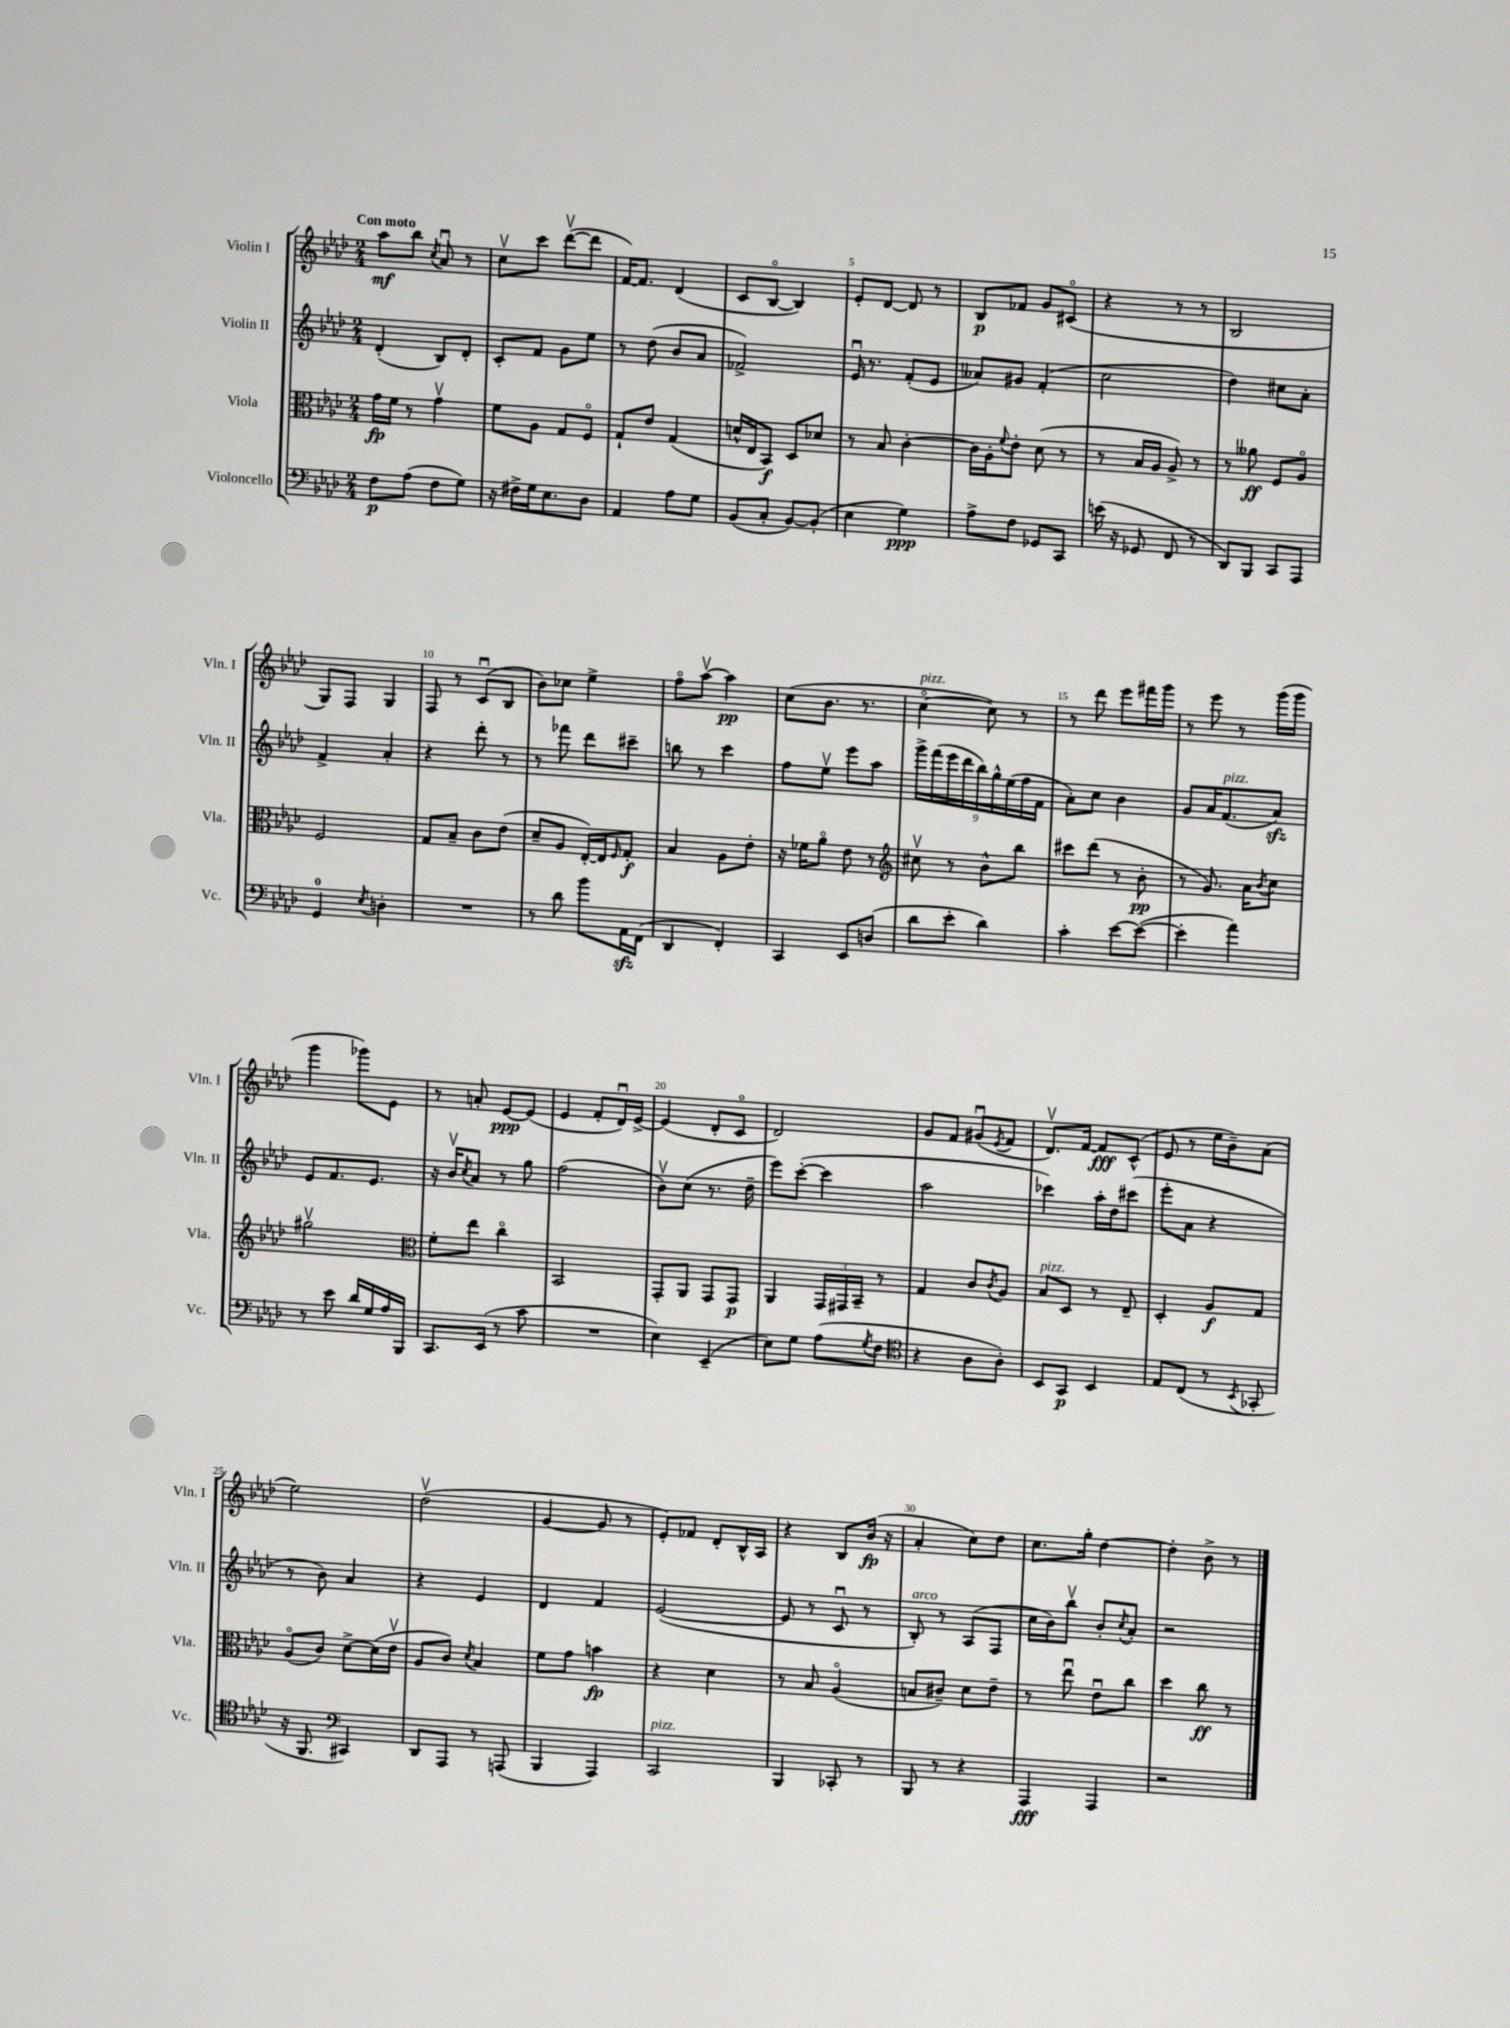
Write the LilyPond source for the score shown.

<<
\new StaffGroup <<
\new Staff = "s0" \with { instrumentName = "Violin I" shortInstrumentName = "Vln. I" } {
    \clef treble \key aes \major \numericTimeSignature \time 2/4 \tempo "Con moto"
    aes''8\mf bes''8 \acciaccatura { c''8 } aes'8\downbow r8 |
    c''8\upbow c'''8 des'''8~\upbow( des'''8 |
    f'16~) f'8. des'4( |
    c'8 bes8~\flageolet bes4) |
    ees'8-. des'8~ des'8 r8 |
    bes8\p fes'8 g'8 cis'8\flageolet( |
    r4 r8 r8 |
    bes2 |
    g8) f8 g4 |
    f8 r8 c'8\downbow( bes8 |
    bes'8) ces''8 ees''4-> |
    f''8\flageolet aes''8~\upbow aes''4\pp |
    c''8( bes'8. r8. |
    c''4~\flageolet^\markup { \italic "pizz." } c''8) r8 |
    r8 des'''8 ees'''8 fis'''16 g'''16 |
    r8 ees'''8 r8 g'''16( g'''16 |
    g'''4 ges'''8) ees'8 |
    r8 a'8-. ees'8~\ppp ees'8( |
    ees'4 f'8-. des'16\downbow) ees'16~-> |
    ees'4( des'8-. c'8\flageolet |
    des'2) |
    g'8 f'8 gis'8\downbow( \acciaccatura { ees'8 } f'8 |
    des'8.\upbow) f'16~ f'8\fff c'8-^( |
    ees'8 r8 ees''16 bes'16--) aes'8( |
    ees''2) |
    des''2\upbow( |
    g'4~ g'8 r8 |
    ees'8-.) fes'8 des'8-. bes16-^ aes16 |
    r4 bes8 bes'16\fp( r16 |
    aes'4-. c''8) des''8 |
    c''8. g''16-. des''4~ |
    des''4-. bes'8-> r8 \bar "|." |
}
\new Staff = "s1" \with { instrumentName = "Violin II" shortInstrumentName = "Vln. II" } {
    \clef treble \key aes \major \numericTimeSignature \time 2/4
    des'4-.( bes8) des'8-. |
    c'8-. f'8 g'8 ees''8 |
    r8 des''8( bes'8 aes'8 |
    fes'2->) |
    ees'16\downbow r8. f'8-.( ees'8 |
    aeses'8) gis'8 f'4-.( |
    c''2 |
    des''4) cis''8 aes'8-. |
    f'4-> aes'4-. |
    r4 des'''8-. r8 |
    r8 fes'''8 des'''8 cis'''8-- |
    b''8 r8 c'''4 |
    f''8 ees''8\upbow ees'''8 aes''8 |
    \tuplet 9/8 { g'''16-> f'''16( ees'''16 des'''16 bes''16) g''16-^ ees''16( f''16 f'16 } |
    aes'8-.) c''8 bes'4 |
    g'8 aes'16 f'8.^\markup { \italic "pizz." }( aes'8\sfz) |
    ees'8 f'8. ees'8. |
    r16 bes'16\upbow \acciaccatura { c''8 } aes'8 r8 g''8 |
    f''2( |
    bes'8\upbow) c''8( r8. des''16-- |
    ees'''8) c'''8~-.( c'''4 |
    aes''2 |
    ces'''4) aes''16-. des''16 cis'''8( |
    ees'''8-. aes'8 r4 |
    r8 bes'8) aes'4 |
    r4 ees'4 |
    des'4 f'4 |
    ees'2~( |
    ees'8 r8 c'8\downbow r8 |
    bes8-.^\markup { \italic "arco" }) r8 aes8( f8 |
    c''16 bes'16) bes''8\upbow bes'8-. \acciaccatura { c''8 } aes'8-. |
    r2 \bar "|." |
}
\new Staff = "s2" \with { instrumentName = "Viola" shortInstrumentName = "Vla." } {
    \clef alto \key aes \major \numericTimeSignature \time 2/4
    g'16\fp f'16 r8 g'4\upbow |
    f'8 aes8 g8 f8\flageolet |
    g8-! ees'8 g4( |
    d'16-^ ees16 bes,8\f) des8 des'8 |
    r8 bes8 c'4~-. |
    c'16 aes16-. \appoggiatura { f'8 } ees'8-. des'8( r8 |
    r8 bes16 aes16 aes8->) r8 |
    r8 aeses'8\ff f8 aes8\flageolet |
    f2 |
    g8 bes8-- c'8 ees'8( |
    des'8-- aes8 ees16~-.) ees16 \grace { f16 } g8-.\f |
    bes4 aes8 ees'8-. |
    r16 fes'16 aes'8\flageolet ees'8 r8 |
    \clef treble cis''8\upbow r8 bes'8-^ bes''8 |
    cis'''8 des'''8( r8 bes'8-.\pp |
    r8 g'8.) aes'16 \acciaccatura { bes'8 } c''8 |
    gis''2\upbow |
    \clef alto f'8-. ees''8 c''4\flageolet |
    bes,2 |
    g,8-. aes,8 g,8 g,8\p |
    aes,4 \tuplet 3/2 { g,16 gis,16 bes,16-- } r8 |
    g4 c'8 \acciaccatura { c'8 } aes8 |
    bes8^\markup { \italic "pizz." } des8 r8 ees8-- |
    des4-. aes8\f g8 |
    aes8\flageolet( c'8) des'8~-> des'16( ees'16\upbow |
    aes8 c'8) \acciaccatura { des'8 } bes4 |
    f'8 g'8 b'4\fp |
    r4 des'4 |
    r8 bes8 aes4\flageolet( |
    b8 cis'8--) des'8 ees'8-- |
    r8 ees''8\downbow ees'8\downbow c''8 |
    des''4 c''8\ff r8 \bar "|." |
}
\new Staff = "s3" \with { instrumentName = "Violoncello" shortInstrumentName = "Vc." } {
    \clef bass \key aes \major \numericTimeSignature \time 2/4
    f8\p aes8( f8 g8) |
    r16 fis16-> g16 ees8. des8 |
    aes,4 aes8 g8 |
    bes,8( c8-. bes,8~) bes,8-.( |
    ees4 g4\ppp) |
    aes8-> f8 ges,8 c,8 |
    e'16( r16 ges,8 f,8 r8 |
    des,8) bes,,8 c,8 aes,,8 |
    g,4-0 \acciaccatura { ees8 } d4-. |
    R2 |
    r8 des'8 bes'8 aes,16\sfz f,16( |
    des,4 f,4-.) |
    c,4 ees,8 d8( |
    des'8 ees'8-. des'4) |
    c'4-. ees'8~ ees'8~( |
    ees'4-. aes'4) |
    r8 ees'8 des'16 g16 aes16 bes,,16 |
    c,8. ees,16( r8 c'8 |
    R2 |
    ees4) ees,4--( |
    ees8) g8 aes8( \acciaccatura { g8 } f8 |
    \clef tenor r4 aes8 aes8-.) |
    bes,8 g,8\p bes,4 |
    ees8 c8( r8 \acciaccatura { bes,8 } ges,8-. |
    r16 f,8. \clef bass cis,4) |
    des,8 aes,,8 r8 a,,8( |
    bes,,4 aes,,4) |
    c,2^\markup { \italic "pizz." } |
    bes,,4 ces,8-. r8 |
    bes,,8 r8 r4 |
    aes,,4\fff aes,,4 |
    r2 \bar "|." |
}
>>
>>
\layout { \context { \Score \override BarNumber.break-visibility = ##(#f #t #t) barNumberVisibility = #(every-nth-bar-number-visible 5) } }
